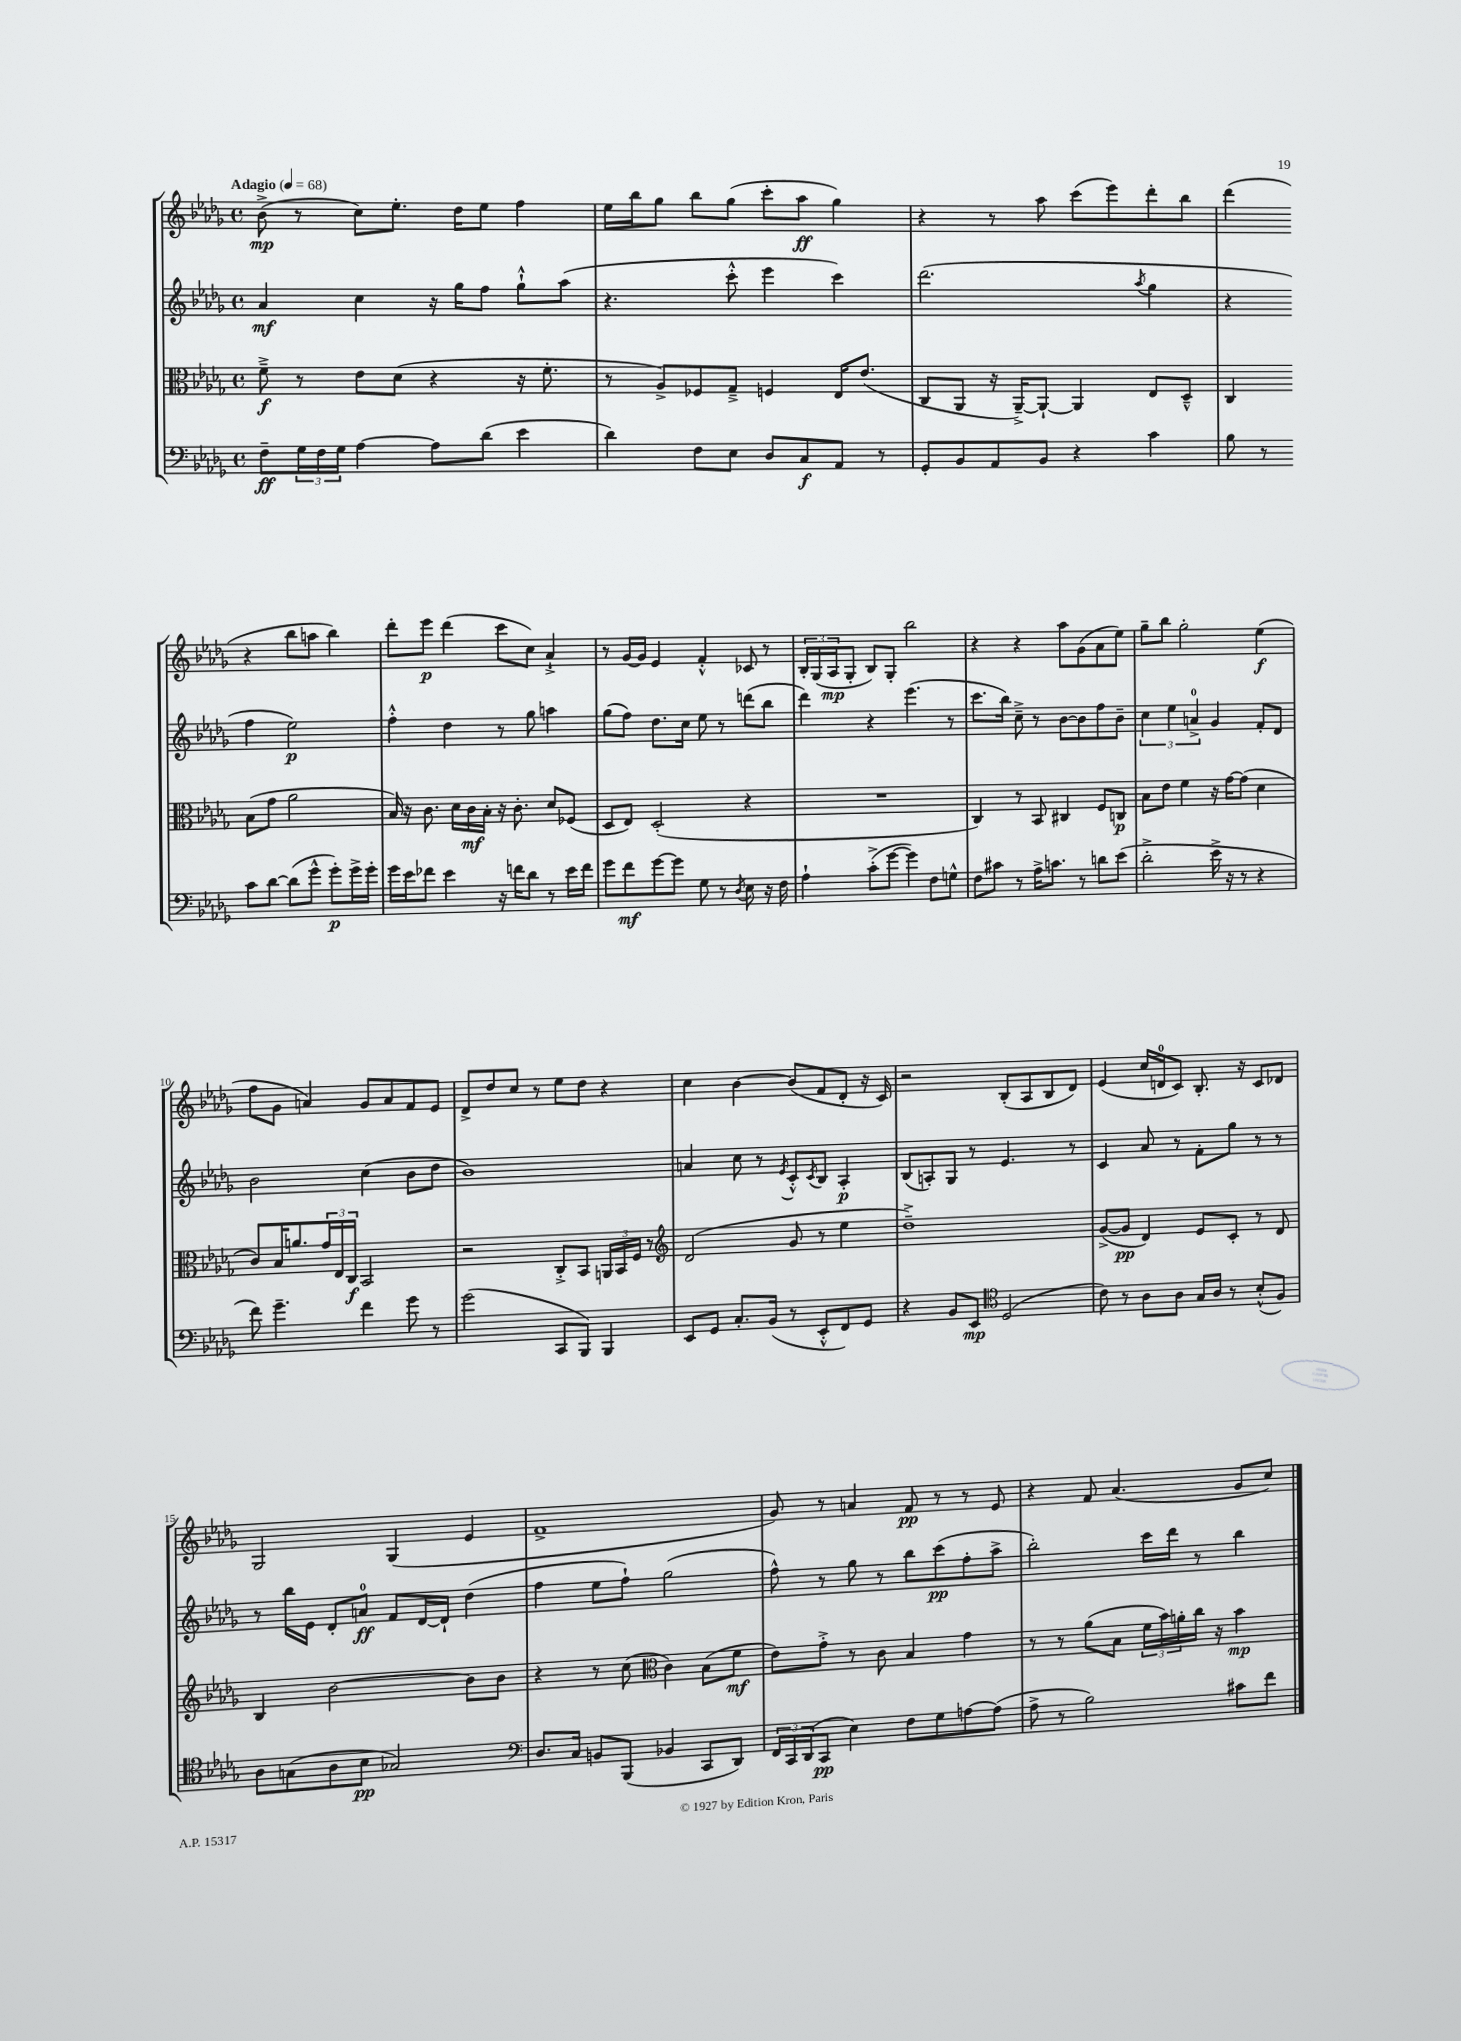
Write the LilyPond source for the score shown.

<<
\new StaffGroup <<
\new Staff = "s0" {
    \clef treble \key des \major \defaultTimeSignature \time 4/4 \tempo "Adagio" 4 = 68
    bes'8->\mp( r8 c''8) ees''8.-. des''16 ees''8 f''4 |
    ees''16 bes''16 ges''8 bes''8 ges''8( c'''8-. aes''8\ff ges''4) |
    r4 r8 aes''8 c'''8( ees'''8) des'''8-. bes''8 |
    des'''4( r4 bes''8 a''8 bes''4) |
    des'''8-. ees'''8\p des'''4( c'''8 c''8) aes'4-!-> |
    r8 ges'16~ ges'16 ees'4 f'4-.-^ ces'8 r8 |
    \tuplet 3/2 { bes16-. ges16( aes16\mp } ges8-. bes8) ges8-. bes''2 |
    r4 r4 aes''8 ges'8( aes'8 ees''8) |
    ges''8-- bes''8 ges''2-. ees''4\f( |
    f''8 ges'8 a'4) ges'8 a'8 f'8 ees'8 |
    des'8-> des''8 c''8 r8 ees''8 des''8 r4 |
    c''4 bes'4~ bes'8( f'8 des'8-. r16 c'16) |
    r2 bes8-.( aes8 bes8 des'8) |
    ees'4( c''16 d'16-0 c'8) bes8.-. r16 c'8 des'8 |
    ges2 ges4( ees'4 |
    f'1-> |
    ges'8) r8 a'4 f'8\pp r8 r8 ees'8 |
    r4 f'8 aes'4.( ges'8 c''8) \bar "|." |
}
\new Staff = "s1" {
    \clef treble \key des \major \defaultTimeSignature \time 4/4
    aes'4\mf c''4 r16 ges''16 f''8 ges''8-!-^ aes''8( |
    r4. c'''8-.-^ ees'''4 c'''4) |
    des'''2.( \acciaccatura { aes''8 } ges''4 |
    r4 f''4 ees''2\p) |
    f''4-.-^ des''4 r8 ges''8 a''4 |
    ges''8( f''8) des''8. c''16 ees''8 r8 d'''8( bes''8 |
    des'''4) r4 ees'''4.( r8 |
    c'''8. bes''16) c''8---> r8 bes'8~ bes'8 f''8 bes'8-- |
    \tuplet 3/2 { c''4 ees''4 a'4-0-> } ges'4 f'8-. des'8 |
    bes'2 c''4( bes'8 des''8 |
    bes'1) |
    a'4 c''8 r8 \acciaccatura { ees'8 } c'8-.-^ \acciaccatura { c'8 } bes8 aes4-.\p |
    bes8( a8-.) ges8 r8 ees'4. r8 |
    c'4 aes'8 r8 f'8-. ges''8 r8 r8 |
    r8 bes''16 ees'16 des'8-. a'8-0\ff f'8 des'16~ des'16-! des''4( |
    f''4 ees''8 f''8-!) ges''2( |
    f''8-^) r8 ges''8 r8 bes''8 c'''8\pp( f''8-. aes''8-> |
    bes''2-.) c'''16 des'''16 r8 bes''4 \bar "|." |
}
\new Staff = "s2" {
    \clef alto \key des \major \defaultTimeSignature \time 4/4
    f'8--->\f r8 ees'8 des'8( r4 r16 f'8.-. |
    r8 aes8->) fes8 ges8---> f4 ees16 ees'8.( |
    c8 aes,8 r16 aes,16~--->) aes,8~-! aes,4 ees8 des8---^ |
    c4 bes8( ges'8 aes'2 |
    bes16) r16 c'8. des'16 c'16\mf bes16-. r16 c'8.-. des'8 fes8( |
    des8 ees8) des2-.( r4 |
    R1 |
    c4) r8 bes,8 cis4 f8 c8\p |
    bes8 ees'8 f'4 r16 ges'16~ ges'8( des'4 |
    c'8) bes16 a'8. \tuplet 3/2 { ges'16 ees16 c16\f } bes,2 |
    r2 c8-.-> bes,8 \tuplet 3/2 { a,16 bes,16 f16 } r8 |
    \clef treble des'2( ges'8 r8 ees''4 |
    des''1--->) |
    ges'8~->( ges'8\pp des'4) ees'8 c'8-. r8 des'8 |
    bes4 bes'2~ bes'8 bes'8 |
    r4 r8 c''8( \clef alto c'4) bes8( f'8\mf |
    ees'8) ges'8-.-> r8 c'8 bes4 ges'4 |
    r8 r8 aes'8( bes8 \tuplet 3/2 { f'16 bes'16) a'16-. } c''16 r16 bes'4\mp \bar "|." |
}
\new Staff = "s3" {
    \clef bass \key des \major \defaultTimeSignature \time 4/4
    f8--\ff \tuplet 3/2 { ges16 f16 ges16 } aes4~ aes8 des'8( ees'4 |
    des'4) f8 ees8 des8 c8\f aes,8 r8 |
    ges,8-. bes,8 aes,8 bes,8 r4 c'4 |
    bes8 r8 c'8 des'8~ des'8( ges'8-^ ges'8-.\p) ges'16-> ges'16-. |
    ges'16 ees'16 fes'8 ees'4 r16 f'16 des'8 r8 ees'16 f'16 |
    ges'8 f'8\mf ges'8~ ges'8 ges8 r8 \acciaccatura { des8 } ees8 r16 f16 |
    aes4-! c'8-.->( ges'8~ ges'4) f8 g8-^ |
    f8 cis'8 r8 aes16-> c'8. r8 d'8 ees'8( |
    des'2-.-> ees'16-> r16 r8 r4 |
    f'8) ges'4.-- f'4 ges'8 r8 |
    ges'2( c,8 bes,,8) bes,,4 |
    ees,8 ges,8 c8.-. bes,16( r8 ees,8-.-^ f,8) ges,8 |
    r4 bes,8 ees,8\mp \clef tenor des2( |
    c'8) r8 aes8 aes8 ges16 aes16 r8 bes8-.-^( f8) |
    aes8 g8( aes8 bes8\pp ges2) |
    \clef bass des8. c16 b,8 bes,,8( bes,4 c,8 des,8) |
    \tuplet 3/2 { f,16 c,16 des,16( } c,8\pp ees4) f8 ges8 a8~ a8( |
    aes8-> r8 bes2) cis'8 f'8 \bar "|." |
}
>>
>>
